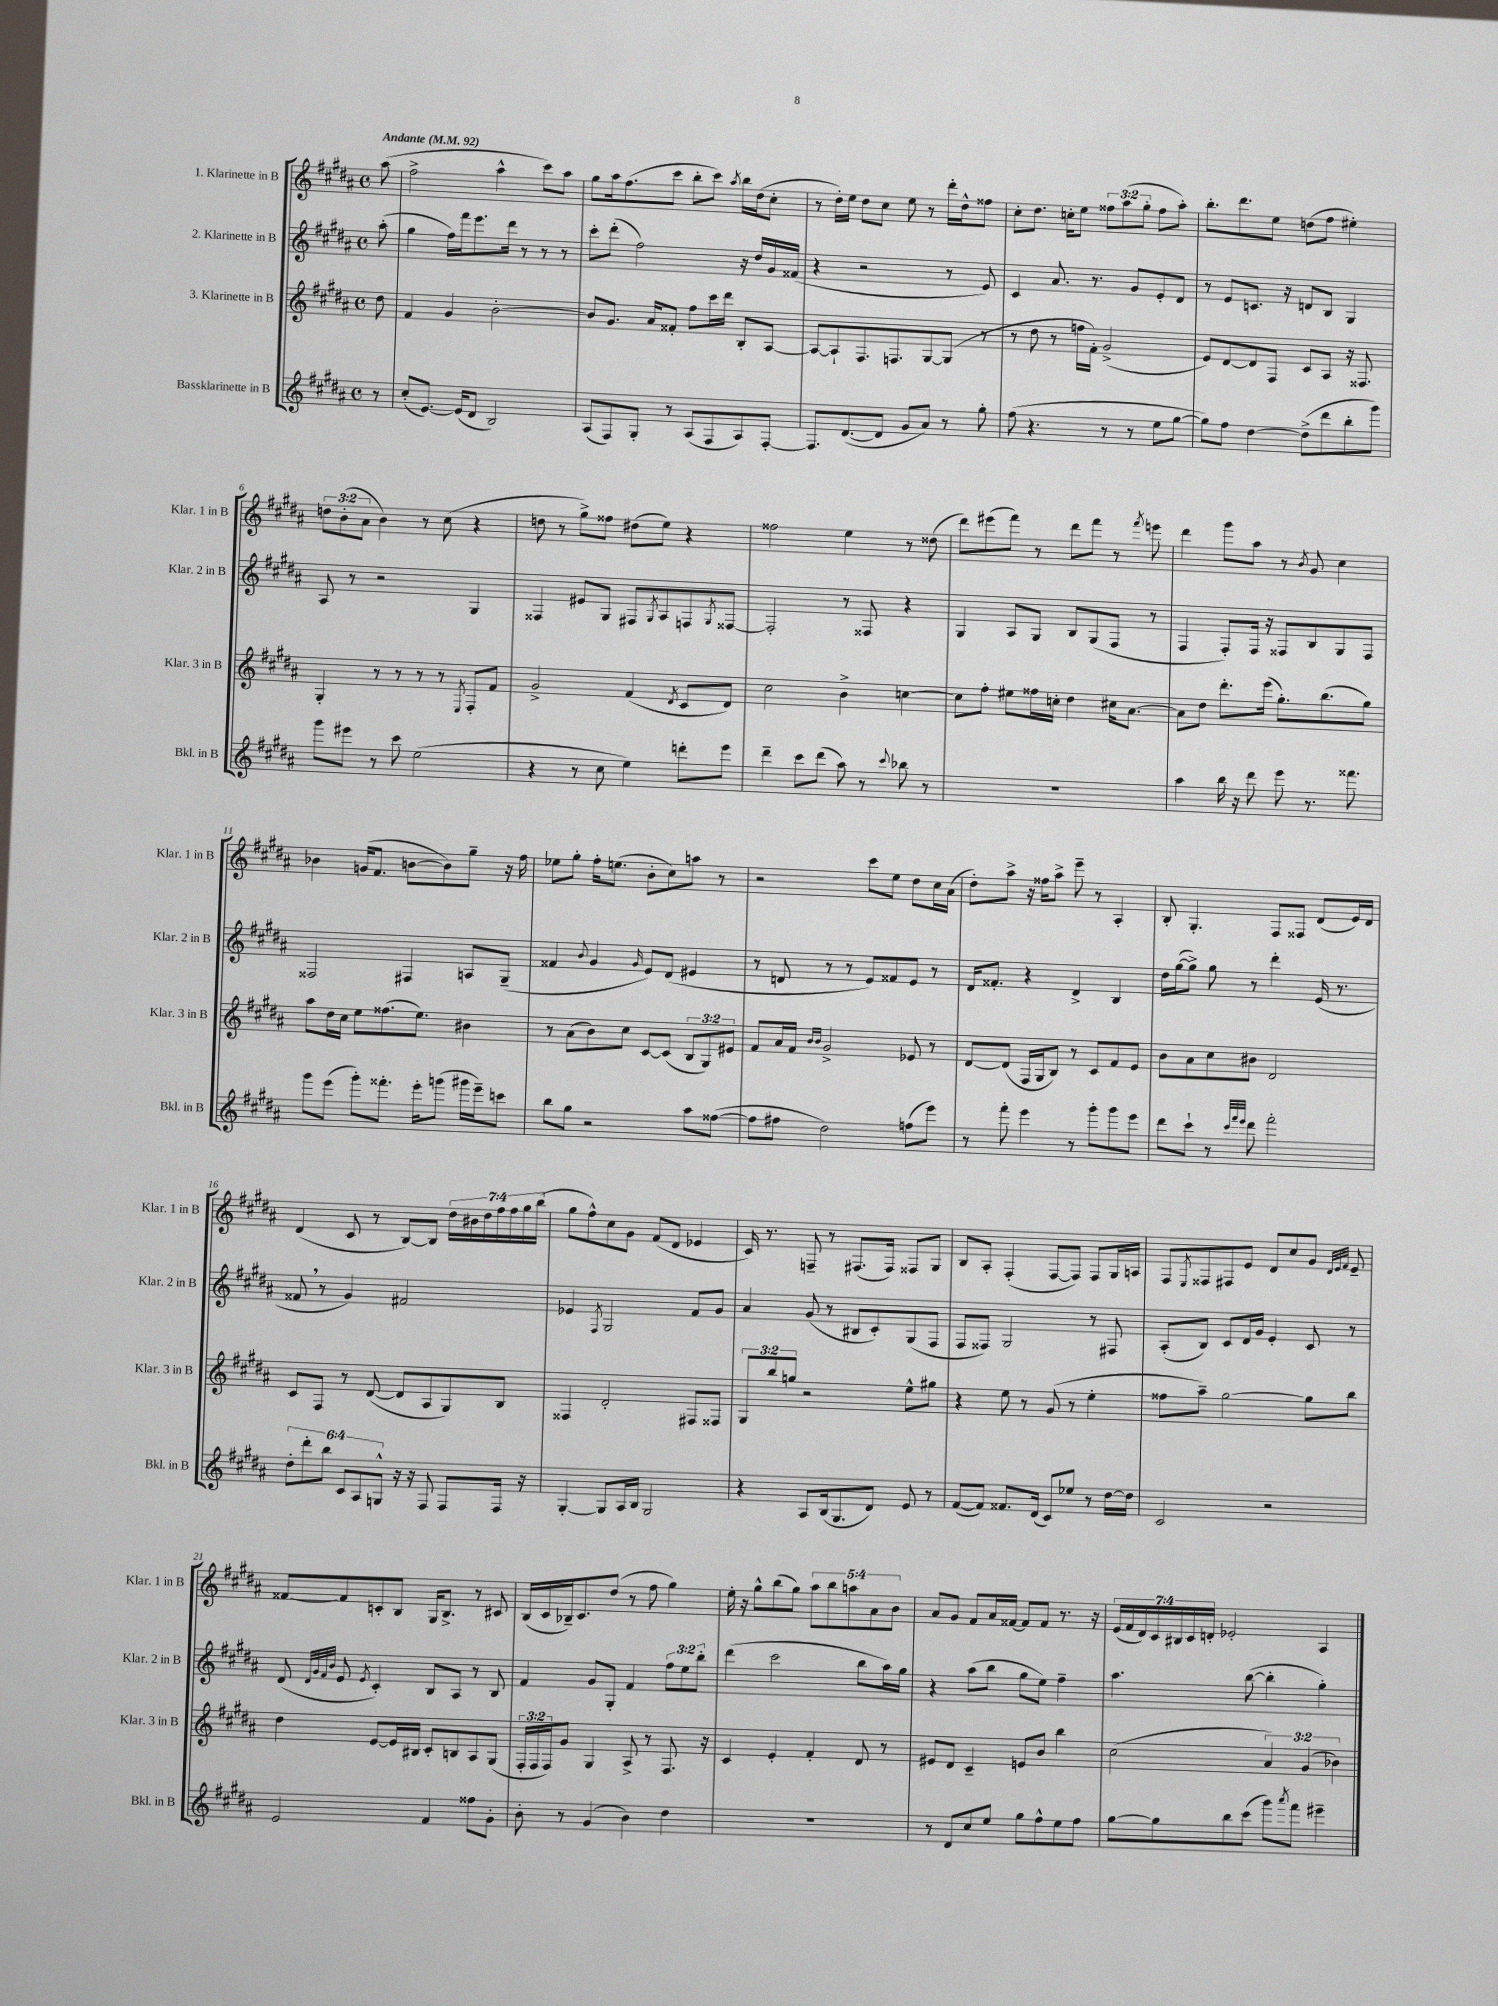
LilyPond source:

<<
\new StaffGroup <<
\new Staff = "s0" \with { instrumentName = "1. Klarinette in B" shortInstrumentName = "Klar. 1 in B" } {
    \clef treble \key b \major \defaultTimeSignature \time 4/4 \override Staff.TupletNumber.text = #tuplet-number::calc-fraction-text \partial 8 \tempo "Andante" 4 = 92
    ais''8( |
    fis''2-> ais''4-^ cis'''8) ais''8 |
    gis''8 ais''16 fis''8.( cis'''8 b''8-. cis'''8) \acciaccatura { ais''8 } b''16 dis''16( cis''8-. |
    r8 dis''16-.) e''16 dis''8 cis''8 e''8 r8 dis'''16-. dis''16-^ fisis''8 |
    cis''8-. dis''8. c''16-. e''8 \tuplet 3/2 { fisis''8 ais''8( gis''8-. } fisis''8 ais''8-.) |
    b''8.-. dis'''8. e''8 d''8( fis''8 eis''4-.) |
    \tuplet 3/2 { d''8 b'8-.( ais'8 } b'4) r8 cis''8( r4 |
    d''8 r8 gis''8->) fisis''8 dis''8( e''8) r4 |
    fisis''2 e''4 r8 disis''8( |
    dis'''8) eis'''8( fis'''8) r8 dis'''8 fis'''8 r8 \acciaccatura { fis'''8 } e'''8 |
    dis'''4 gis'''8 ais''8 r8 \acciaccatura { b'8 } gis'8 cis''4 |
    bes'4 g'16( fis'8. b'8~ b'8) gis''8-- r16 fis''16 |
    ees''8 gis''8-. fis''16-. e''8.( b'8-. cis''8) a''8 r8 |
    r2 cis'''8 e''8 dis''8 cis''16 ais'16( |
    dis''8-.) ais''8-> r16 fisis''16 ais''8-> e'''8-- r8 ais4-. |
    b8-. gis4.-. fis8 fisis8 dis'8( e'16) dis'16 |
    dis'4( cis'8 r8 b8~) b8 \tuplet 7/4 { dis''16 bis'16 dis''16 fis''16 fis''16 gis''16 b''16( } |
    gis''8 fis''8-^) cis''8 gis'8 fis'8( dis'8 ees'4 |
    cis'16) r8. f8-- r8 fis8.( fis16) fisis8 gis8 |
    b8 ais8-. fis4-.( fis8~ fis8) fis8 gis16 a16 |
    fis8 \acciaccatura { e8 } fisis8 fis8 e'8 dis'8 cis''8 gis'8 \grace { dis'32 e'32 fis'32 } e'8-- |
    fisis'8~ fisis'8 c'8-. b8 gis16 b8.-> r8 cis'8 |
    b16( cis'16 bes16--) cis'8. dis''8( r8 fis''8 gis''4) |
    e''16-. r16 gis''8-^ b''8( gis''8) \tuplet 5/4 { ais''8 b''8 a''8 ais'8 b'8 } |
    ais'8 gis'8 fis'8 ais'16 fisis'16~ fisis'8 fisis'8 r8. r16 |
    \tuplet 7/4 { e'16( fis'16 dis'16) cis'16 bis16 cis'16 d'16-. } ees'2-. ais4 \bar "|." |
}
\new Staff = "s1" \with { instrumentName = "2. Klarinette in B" shortInstrumentName = "Klar. 2 in B" } {
    \clef treble \key b \major \defaultTimeSignature \time 4/4 \override Staff.TupletNumber.text = #tuplet-number::calc-fraction-text \partial 8
    ais''8-.( |
    gis''4 fis''16) fis'''16 e'''8. dis'''16 r8 r8 r8 |
    cis'''8-. dis'''8-.( fis''2) r16 dis''16 gis'16 fisis'16( |
    r4 r2 r8 e'8) |
    cis'4 ais'8. r8. gis'8 e'8-. dis'8 |
    r8 e'8 c'8. r16 d'8 b8 gis4 |
    ais8 r8 r2 gis4 |
    fisis4 eis'8 gis8 fis8 \acciaccatura { gis8 } ais8 f8 \acciaccatura { gis8 } fisis8~ |
    fisis2-. r8 fisis8 r4 |
    gis4 ais8 gis8 b8 gis8( fis8 r8 |
    fis4 fis8-.) fis16 r16 fisis8 b8 gis8 fisis8 |
    fisis2 fis4 a8 gis8--( |
    fisis'4 \appoggiatura { b'8 } gis'4 \grace { gis'16 } e'8) dis'8( eis'4 |
    r8 d'8 r8 r8 e'8) fisis'8 e'8 r8 |
    dis'16 fisis'8.-. r4 dis'4-> b4 |
    dis''16 gis''16~( gis''8->) gis''8 r8 dis'''4-. e'16( r8. |
    fisis'8 \breathe r8 gis'4) fis'2 |
    ees'4 \acciaccatura { fis8 } gis2 fis'8 gis'8 |
    ais'4 gis'8( r8 bis8 cis'8-.) gis8( fis8 |
    fis8 fisis8) gis2 r8 fis8 |
    ais8-.( b8) cis'8 dis'16 gis'16 e'4-. cis'8 r8 |
    dis'8( \grace { dis'32 gis'32 fis'32 b'32 } e'8 \acciaccatura { e'8 } cis'4-.) b8 ais8 r8 b8 |
    fis'4 gis'8 gis8-. fis'4 \tuplet 3/2 { fis''8 e''8 b''8-. } |
    dis'''4( cis'''2 b''8 ais''16) gis''16 |
    r4 ais''8( b''8 gis''8 e''8) fis''4-- |
    ais''4. b''8~( b''4-. gis''4-.) \bar "|." |
}
\new Staff = "s2" \with { instrumentName = "3. Klarinette in B" shortInstrumentName = "Klar. 3 in B" } {
    \clef treble \key b \major \defaultTimeSignature \time 4/4 \override Staff.TupletNumber.text = #tuplet-number::calc-fraction-text \partial 8
    dis''8 |
    fis'4 gis'4 b'2~-. |
    b'8 gis'8. ais'16 fisis'8-. fis''8 cis'''16 dis'''16 b8-. ais8~ |
    ais8~ ais8-! fis8. f8. gis8~ gis8( r8 |
    r8 dis''8 r8 f''16 fis'16-.) gis'2->( |
    e'8) dis'8~ dis'8 fis8 cis'8 ais8 r16 fisis8. |
    gis4-. r8 r8 r8 r8 \acciaccatura { e8 } fis8-. fis'8 |
    gis'2-> fis'4( \acciaccatura { dis'8 } cis'8 dis'8) |
    cis''2 b'4-> c''4~ |
    c''8 fis''8-. eis''8 fisis''16 c''16-. dis''4 cis''16 ais'8.~ |
    ais'8 dis''8 dis'''8.-. e'''16( gis''8.-.) b''8.( gis''8) |
    ais''8 dis''16 cis''16 e''8 fisis''8.( e''8.) bis'4 |
    r8 ais'8( b'8) cis''8 cis'8~ cis'8( \tuplet 3/2 { b8 gis8) eis'8 } |
    fis'8 ais'16 fis'16 \grace { b'16 b'16 } gis'2-> ees'8 r8 |
    dis'8~ dis'8( fis16 gis16 b8) r8 cis'8 fis'8 e'8 |
    b'8 ais'8 cis''8 bis'8 dis'2 |
    cis'8 fis8 r8 dis'8~( dis'8 ais8 gis8) b8 |
    fisis4 dis'2-. fis8 fisis8 |
    \tuplet 3/2 { gis8 b''8 g''8 } r2 e''8-^ gis''8 |
    r4 e''8 r8 gis'8( r8 e''4-. |
    fisis''8 ais''8--) gis''2~ gis''8 b''8 |
    dis''4 e'8~ e'16 bis16 cis'8-. b8 ais8 gis8( |
    \tuplet 3/2 { fis16-. fis16 fis16) } gis'8 gis4 ais8-> r8 fis8. r16 |
    cis'4 e'4-. fis'4-. dis'8 r8 |
    eis'8 dis'8 cis'4-- e'8 b'8 b''4 |
    cis''2( \tuplet 3/2 { ais'4) gis'4( bes'4) } \bar "|." |
}
\new Staff = "s3" \with { instrumentName = "Bassklarinette in B" shortInstrumentName = "Bkl. in B" } {
    \clef treble \key b \major \defaultTimeSignature \time 4/4 \override Staff.TupletNumber.text = #tuplet-number::calc-fraction-text \partial 8
    r8 |
    cis''8-.( e'8.~) e'16( dis'8 b2) |
    ais8( fis8) gis8-. r8 ais8( fis8 ais8) fis8~-. |
    fis8. dis'8.~( dis'8 gis'8 ais'8) r8 gis''8-. |
    fis''8( r4. r8 r8 e''8 gis''8~ |
    gis''8) fis''8 dis''4~ dis''8->( dis'''8 b''8-. gis'''8) |
    gis'''8 eis'''8 r8 cis'''8 e''2( |
    r4 r8 cis''8 e''4) d'''8-. e'''8 |
    dis'''4-- cis'''8 dis'''8( ais''8) r8 \appoggiatura { cis'''8 } bes''8 r8 |
    R1 |
    ais''4 b''16 r16 dis'''8 e'''8 r8. fisis'''8. |
    gis'''8 e'''8( gis'''8-.) fisis'''8.-. e'''16-. g'''8( gis'''16 e'''16--) c'''8 |
    b''8 gis''8 r2 ais''8 fisis''8~( |
    fisis''8 fis''8 dis''2) f''8( e'''8) |
    r8 fis'''8-. e'''4 r8 gis'''8-. gis'''8 e'''8 |
    dis'''8 cis'''8-! r8 \grace { cis'''32 fis'''32 e'''32 } dis'''8 fis'''2-. |
    \tuplet 6/4 { dis''8-. dis'''8-. b''8 cis'8 ais8 g8-^ } r16 r16 fis8 fis8 fis16 r16 |
    gis4~-. gis8 ais16 b16 gis2 |
    r4 ais8 b16( gis8. dis'8) e'8 r8 |
    fis'8~( fis'8) fisis'8. dis'16( cis'8) ees''8 r8 dis''16~ dis''16 |
    cis'2 r2 |
    e'2 fis'4 fisis''8 gis'8-. |
    b'8-. r8 gis'4( b'4) dis''4 |
    R1 |
    r8 dis'8 cis''8 e''8 gis''8 fis''8-^ e''8 fis''8 |
    gis''8~ gis''8 b''8 cis'''8( gis'''8) \acciaccatura { ais'''8 } fis'''8 eis'''4-- \bar "|." |
}
>>
>>
